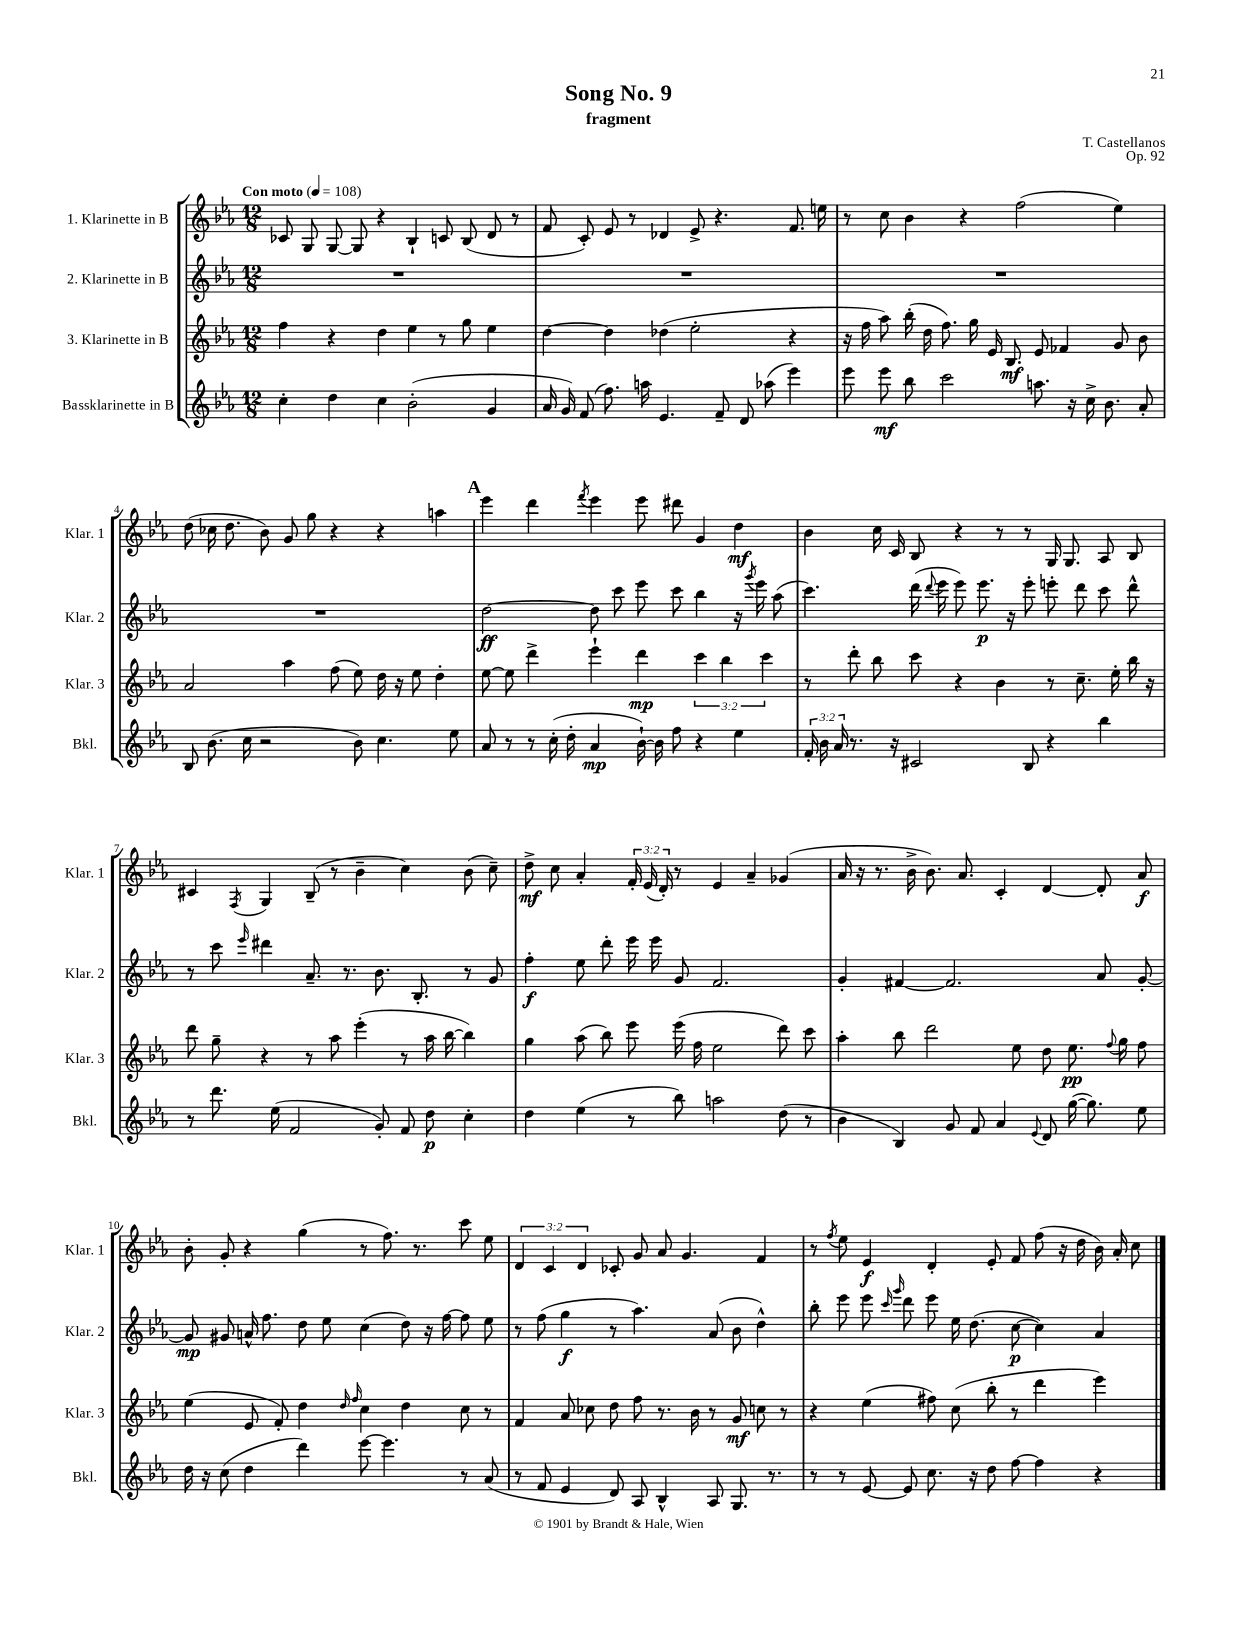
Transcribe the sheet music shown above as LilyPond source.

\header { title = "Song No. 9" composer = "T. Castellanos" subtitle = "fragment" opus = "Op. 92" }
<<
\new StaffGroup <<
\new Staff = "s0" \with { instrumentName = "1. Klarinette in B" shortInstrumentName = "Klar. 1" } {
    \clef treble \key ees \major \numericTimeSignature \time 12/8 \override Staff.TupletNumber.text = #tuplet-number::calc-fraction-text \tempo "Con moto" 4 = 108
    \autoBeamOff ces'8 g8 g8~ g8 r4 bes4-! c'8 bes8( d'8 r8 |
    f'8 c'8-.) ees'8 r8 des'4 ees'8-> r4. f'8. e''16 |
    r8 c''8 bes'4 r4 f''2( ees''4) |
    d''8( ces''16 d''8. bes'8) g'8 g''8 r4 r4 a''4 |
    \mark \markup { \bold "A" } ees'''4 d'''4 \acciaccatura { f'''8 } ees'''4 ees'''8 dis'''8 g'4 d''4\mf |
    bes'4 c''16 c'16 bes8 r4 r8 r8 g16 g8. aes8 bes8 |
    cis'4 \acciaccatura { f8 } g4 bes8--( r8 bes'4-- c''4) bes'8( c''8--) |
    d''8->\mf c''8 aes'4-. \tuplet 3/2 { f'16-. ees'16( d'16-.) } r8 ees'4 aes'4-- ges'4( |
    aes'16 r16 r8. bes'16-> bes'8.) aes'8. c'4-. d'4~ d'8-. aes'8\f |
    bes'8-. g'8-. r4 g''4( r8 f''8.) r8. c'''8 ees''8 |
    \tuplet 3/2 { d'4 c'4 d'4 } ces'8-. g'8 aes'8 g'4. f'4 |
    r8 \acciaccatura { f''8 } ees''8 ees'4\f d'4-. ees'8-. f'8 f''8( r16 d''16 bes'16) aes'16-. c''8 \bar "|." |
}
\new Staff = "s1" \with { instrumentName = "2. Klarinette in B" shortInstrumentName = "Klar. 2" } {
    \clef treble \key ees \major \numericTimeSignature \time 12/8
    \autoBeamOff R1. |
    R1. |
    R1. |
    R1. |
    \mark \markup { \bold "A" } d''2~\ff d''8 c'''8 ees'''8 c'''8 bes''4 r16 \acciaccatura { g'''8 } ees'''16 aes''8( |
    c'''4.) d'''16( \appoggiatura { d'''8 } ees'''16 ees'''8) ees'''8.\p r16 ees'''8-. e'''8-. d'''8 c'''8 d'''8-^ |
    r8 c'''8 \grace { ees'''16 } dis'''4 aes'8.-- r8. bes'8. bes8.-. r8 g'8 |
    f''4-.\f ees''8 d'''8-. ees'''16 ees'''16 g'8 f'2. |
    g'4-. fis'4~ fis'2. aes'8 g'8~-. |
    g'8\mp gis'8 a'16-^ f''8. d''8 ees''8 c''4( d''8) r16 f''16~ f''8 ees''8 |
    r8 f''8( g''4\f r8 aes''4.) aes'8( bes'8 d''4-^) |
    bes''8-. ees'''8 ees'''8 \grace { c'''16 g'''16 } d'''8 ees'''8 ees''16 d''8.( c''8~\p c''4) aes'4 \bar "|." |
}
\new Staff = "s2" \with { instrumentName = "3. Klarinette in B" shortInstrumentName = "Klar. 3" } {
    \clef treble \key ees \major \numericTimeSignature \time 12/8 \override Staff.TupletNumber.text = #tuplet-number::calc-fraction-text
    \autoBeamOff f''4 r4 d''4 ees''4 r8 g''8 ees''4 |
    d''4~ d''4 des''4( ees''2-. r4 |
    r16 f''16 aes''8) bes''16-.( d''16 f''8.) g''16 ees'16 bes8.\mf ees'8 fes'4 g'8 bes'8 |
    aes'2 aes''4 f''8( ees''8) d''16 r16 ees''8 d''4-. |
    \mark \markup { \bold "A" } ees''8~ ees''8 d'''4-> ees'''4-! d'''4\mp \tuplet 3/2 { c'''4 bes''4 c'''4 } |
    r8 d'''8-. bes''8 c'''8 r4 bes'4 r8 c''8.-- ees''16-. bes''16 r16 |
    d'''8 g''8-- r4 r8 aes''8 ees'''4-.( r8 aes''16 bes''16~ bes''4) |
    g''4 aes''8( bes''8) ees'''8 ees'''16( f''16 ees''2 d'''8) c'''8 |
    aes''4-. bes''8 d'''2 ees''8 d''8 ees''8.\pp \appoggiatura { f''8 } g''16 f''8 |
    ees''4( ees'8 f'8-.) d''4 \grace { d''16 f''16 } c''4 d''4 c''8 r8 |
    f'4 aes'8 ces''8 d''8 f''8 r8. bes'16 r8 g'8\mf c''8 r8 |
    r4 ees''4( fis''8) c''8( bes''8-. r8 d'''4 ees'''4) \bar "|." |
}
\new Staff = "s3" \with { instrumentName = "Bassklarinette in B" shortInstrumentName = "Bkl." } {
    \clef treble \key ees \major \numericTimeSignature \time 12/8 \override Staff.TupletNumber.text = #tuplet-number::calc-fraction-text
    \autoBeamOff c''4-. d''4 c''4 bes'2-.( g'4 |
    aes'16 g'16) f'8( f''8.) a''16 ees'4. f'8-- d'8 aes''8( ees'''4) |
    ees'''8 ees'''8\mf bes''8 c'''2 a''8. r16 c''16-> bes'8. aes'8-. |
    bes8 bes'8.( c''16 r2 bes'8) c''4. ees''8 |
    \mark \markup { \bold "A" } aes'8 r8 r8 c''16-.( d''16-. aes'4\mp bes'16~-!) bes'16 f''8 r4 ees''4 |
    \tuplet 3/2 { f'16-. bes'16 aes'16 } r8. r16 cis'2 bes8 r4 bes''4 |
    r8 d'''8. ees''16( f'2 g'8-.) f'8 d''8\p c''4-. |
    d''4 ees''4( r8 bes''8) a''2 d''8( r8 |
    bes'4 bes4) g'8 f'8 aes'4 \appoggiatura { ees'8 } d'8 g''16~( g''8.) ees''8 |
    d''16 r16 c''8( d''4 d'''4) ees'''8~ ees'''4. r8 aes'8( |
    r8 f'8 ees'4 d'8) aes8 bes4-^ aes8 g8. r8. |
    r8 r8 ees'8~ ees'8 c''8. r16 d''8 f''8~ f''4 r4 \bar "|." |
}
>>
>>
